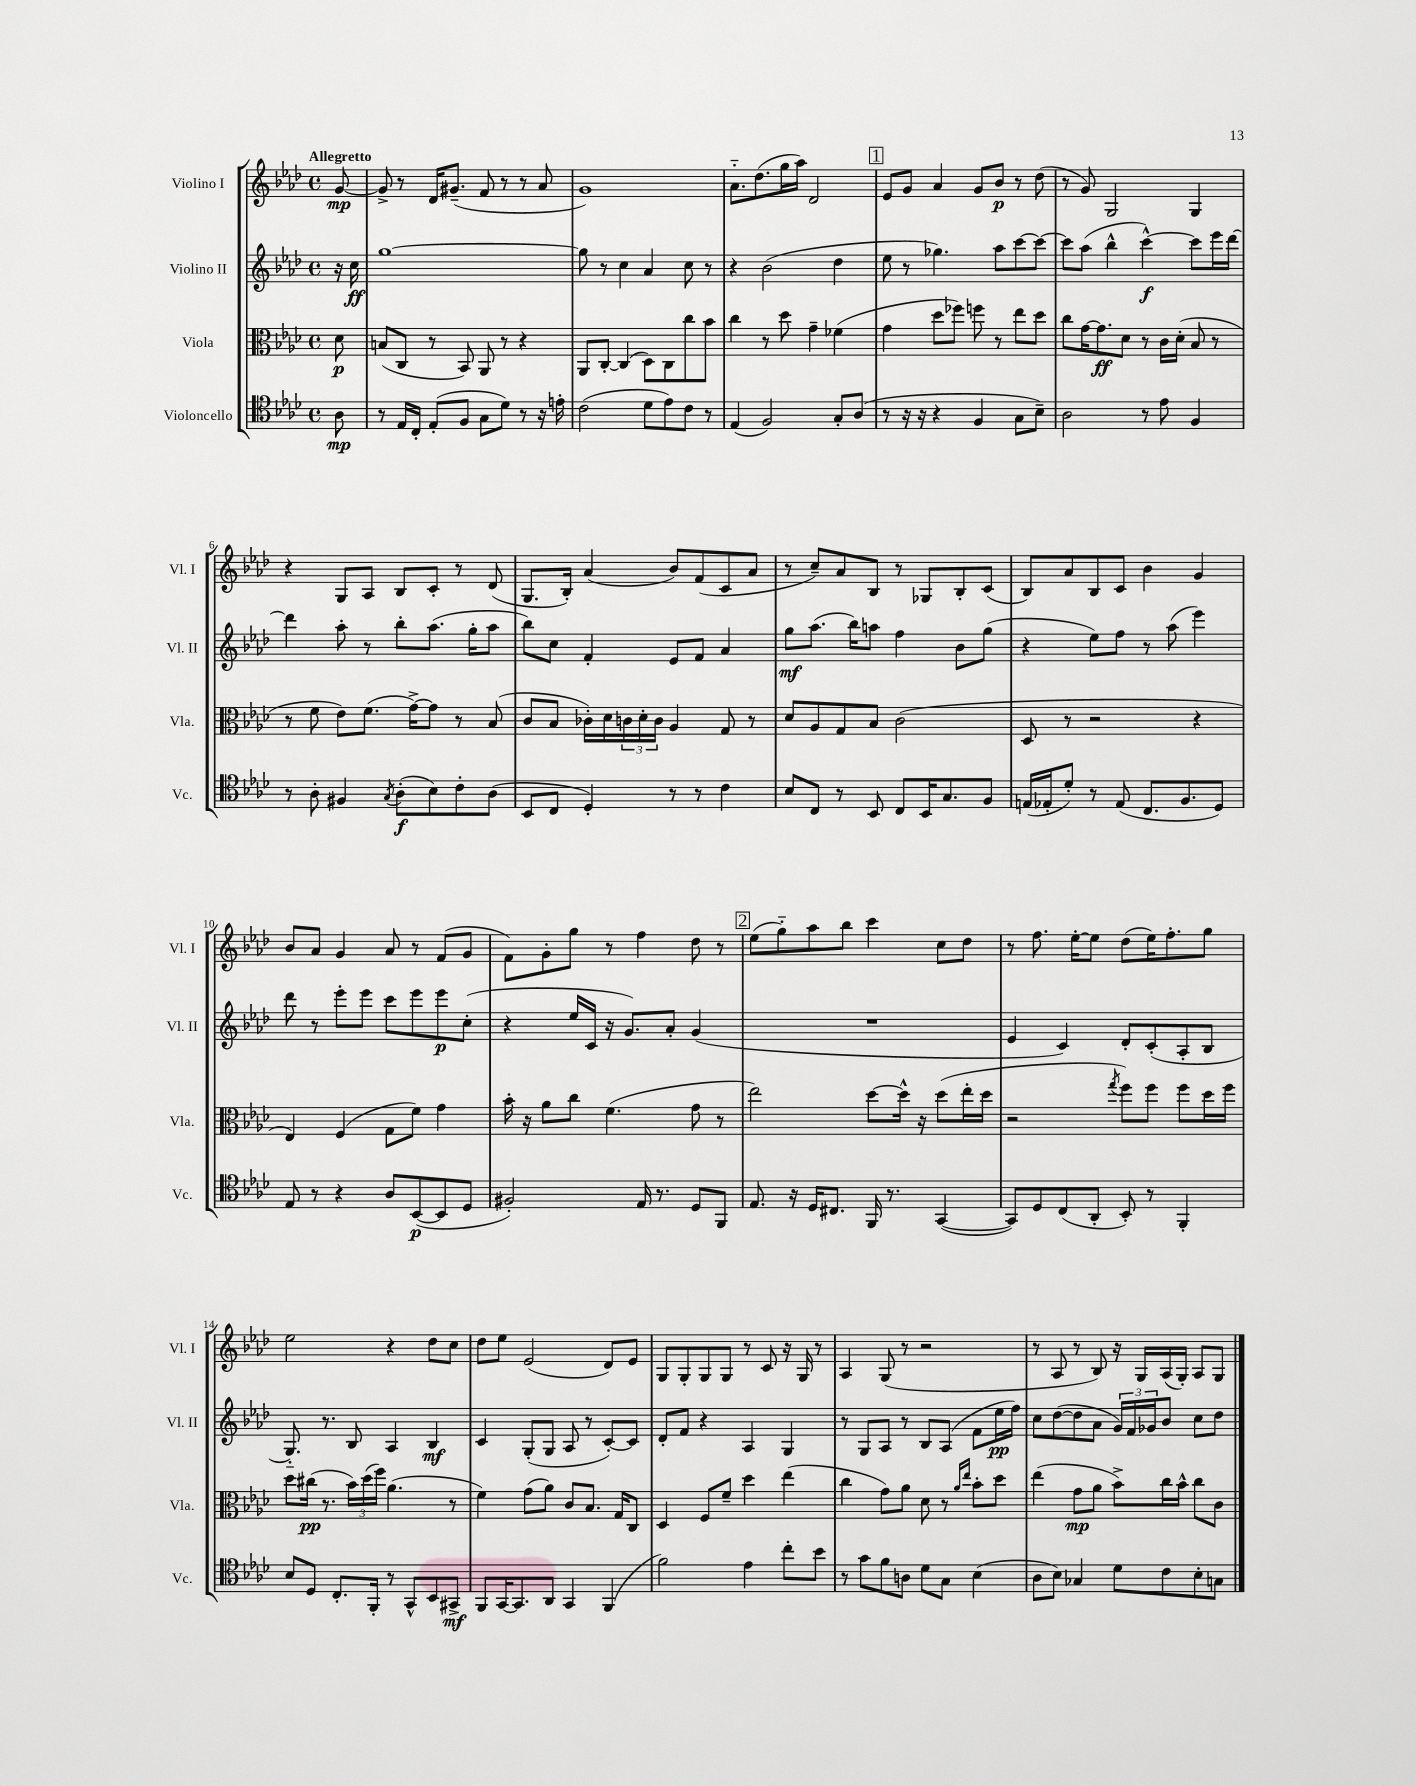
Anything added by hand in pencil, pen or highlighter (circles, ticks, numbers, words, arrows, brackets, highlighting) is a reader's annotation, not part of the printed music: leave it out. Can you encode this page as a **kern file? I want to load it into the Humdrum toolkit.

**kern	**dynam	**kern	**dynam	**kern	**dynam	**kern	**dynam
*part4	*part4	*part3	*part3	*part2	*part2	*part1	*part1
*staff4	*staff4	*staff3	*staff3	*staff2	*staff2	*staff1	*staff1
*I"Violoncello	*	*I"Viola	*	*I"Violino II	*	*I"Violino I	*
*I'Vc.	*	*I'Vla.	*	*I'Vl. II	*	*I'Vl. I	*
*clefC4	*	*clefC3	*	*clefG2	*	*clefG2	*
*k[b-e-a-d-]	*	*k[b-e-a-d-]	*	*k[b-e-a-d-]	*	*k[b-e-a-d-]	*
*M4/4	*	*M4/4	*	*M4/4	*	*M4/4	*
*met(c)	*	*met(c)	*	*met(c)	*	*met(c)	*
=	=	=	=	=	=	=	=
!	!	!	!	!	!	!LO:TX:a:B:t=Allegretto	!
8A-\	mp	8d-\	p	16r	.	[8g/	mp
.	.	.	.	16cc\	ff	.	.
=1	=1	=1	=1	=1	=1	=1	=1
8r	.	(8Bn/L	.	[1gg	.	8g^/]	.
16E-/LL	.	8C/J	.	.	.	8r	.
16C'/JJ	.	.	.	.	.	.	.
(8E-'/L	.	8r	.	.	.	16d-/KL	.
.	.	.	.	.	.	(8.g#X~/J	.
8F/J	.	8BB-/)	.	.	.	.	.
8G\L	.	8AA-/	.	.	.	8f/	.
8d-\J)	.	8r	.	.	.	8r	.
8r	.	4r	.	.	.	8r	.
16r	.	.	.	.	.	8a-/	.
16en'\	.	.	.	.	.	.	.
=2	=2	=2	=2	=2	=2	=2	=2
(2c\	.	8AA-/L	.	8gg\]	.	1g)	.
.	.	[8C'/J	.	8r	.	.	.
.	.	(4C/]	.	4cc\	.	.	.
8d-\L	.	8D-\L)	.	4a-/	.	.	.
8e-\)	.	8C\	.	.	.	.	.
8c\J	.	8cc\	.	8cc\	.	.	.
8r	.	8b-\J	.	8r	.	.	.
=3	=3	=3	=3	=3	=3	=3	=3
(4E-/	.	4cc\	.	4r	.	8.a-\L	.
.	.	.	.	.	.	(8.dd-\	.
2F/)	.	8r	.	(2b-\	.	.	.
.	.	8dd-\	.	.	.	16gg\L	.
.	.	.	.	.	.	16aa-\JJ)	.
.	.	4g~\	.	.	.	2d-/	.
8G'/L	.	(4f-X\	.	4dd-\	.	.	.
(8A-/J	.	.	.	.	.	.	.
!!LO:REH:place=s1:t=1
=4	=4	=4	=4	=4	=4	=4	=4
8r	.	4g\	.	8ee-\	.	8e-/L	.
16r	.	.	.	8r	.	8g/J	.
16r	.	.	.	.	.	.	.
4r	.	8dd-\L	.	4.gg-X\)	.	4a-/	.
.	.	8ff-X\J)	.	.	.	.	.
4F/	.	8ffn\	.	.	.	8g/L	.
.	.	8r	.	8aa-\L	.	8b-/J	p
8G\L	.	8ee-\L	.	[8ccc\	.	8r	.
8B-~\J)	.	8dd-\J	.	8ccc\J_	.	(8dd-\	.
=5	=5	=5	=5	=5	=5	=5	=5
2A-\	.	8cc\L	.	8ccc\L]	.	8r	.
.	.	[16g\K	.	(8aa-\J	.	8g/)	.
.	.	8.g\]	ff	.	.	.	.
.	.	.	.	4bb-^^\	.	2G/	.
.	.	8d-\J	.	.	.	.	.
8r	.	8r	.	[4ccc^^\)	f	.	.
8e-\	.	16c\LL	.	.	.	.	.
.	.	(16d-'\JJ	.	.	.	.	.
4F/	.	8B-/	.	8ccc\L]	.	4G/	.
.	.	8r	.	16eee-\L	.	.	.
.	.	.	.	[16ddd-\JJ	.	.	.
!!LO:LB:g=z
=6	=6	=6	=6	=6	=6	=6	=6
8r	.	8r	.	4ddd-\]	.	4r	.
8A-'\	.	8f\	.	.	.	.	.
4F#X/	.	8e-\L)	.	8aa-'\	.	8G/L	.
.	.	(8.f\J	.	8r	.	8A-/J	.
8qG/	.	.	.	.	.	.	.
(8A-'\L	f	.	.	8bb-'\L	.	8B-/L	.
.	.	[16g^\KL)	.	.	.	.	.
8B-\)	.	8g\J]	.	(8.aa-\J	.	8c'/J	.
8c'\	.	8r	.	.	.	8r	.
.	.	.	.	16gg'\KL	.	.	.
(8A-\J	.	(8B-/	.	8aa-\J	.	(8d-/	.
=7	=7	=7	=7	=7	=7	=7	=7
8BB-/L	.	8c/L	.	8bb-\L)	.	8.G/L	.
8C/J	.	8B-/J	.	8cc\J	.	.	.
.	.	.	.	.	.	16B-'/Jk)	.
4D-'/)	.	16c-X'\LL)	.	4f'/	.	(4a-/	.
.	.	16d-\	.	.	.	.	.
.	.	24cn\	.	.	.	.	.
.	.	24d-'\	.	.	.	.	.
.	.	24c\JJ	.	.	.	.	.
8r	.	4A-/	.	8e-/L	.	8b-/L)	.
8r	.	.	.	8f/J	.	(8f/	.
4c\	.	8G/	.	4a-/	.	8c/	.
.	.	8r	.	.	.	8a-/J	.
=8	=8	=8	=8	=8	=8	=8	=8
8B-/L	.	8d-/L	.	8gg\L	mf	8r	.
8C/J	.	8A-/	.	(8.aa-\J	.	8cc~/L)	.
8r	.	8G/	.	.	.	8a-/	.
.	.	.	.	16bb-\KL)	.	.	.
8BB-/	.	8B-/J	.	8aan\J	.	8B-/J	.
8C/L	.	(2c\	.	4ff\	.	8r	.
16BB-/K	.	.	.	.	.	8G-X/L	.
8.G/	.	.	.	.	.	.	.
.	.	.	.	8b-\L	.	8B-'/	.
8F/J	.	.	.	(8gg\J	.	(8c/J	.
=9	=9	=9	=9	=9	=9	=9	=9
(16En/LL	.	8D-/	.	4r	.	8B-/L)	.
16E-X'/J	.	.	.	.	.	.	.
8d-'/J)	.	8r	.	.	.	8a-/	.
8r	.	2r	.	8ee-\L)	.	8B-/	.
(8E-/	.	.	.	8ff\J	.	8c/J	.
8.C/L	.	.	.	8r	.	4b-\	.
.	.	.	.	(8aa-\	.	.	.
8.F/	.	.	.	.	.	.	.
.	.	4r	.	4eee-\)	.	4g/	.
8D-/J)	.	.	.	.	.	.	.
!!LO:LB:g=z
=10	=10	=10	=10	=10	=10	=10	=10
8E-/	.	4E-/)	.	8ddd-\	.	8b-/L	.
8r	.	.	.	8r	.	8a-/J	.
4r	.	(4F/	.	8eee-'\L	.	4g/	.
.	.	.	.	8eee-\J	.	.	.
8A-/L	.	8G\L	.	8ccc\L	.	8a-/	.
([8BB-/	p	8f\J)	.	8eee-\	.	8r	.
8BB-/]	.	4g\	.	8eee-\	p	(8f/L	.
8D-/J	.	.	.	(8cc'\J	.	8g/J	.
=11	=11	=11	=11	=11	=11	=11	=11
2F#X'/)	.	16b-'\	.	4r	.	8f\L)	.
.	.	16r	.	.	.	.	.
.	.	8a-\L	.	.	.	8g'\	.
.	.	8cc\J	.	16ee-/LL	.	8gg\J	.
.	.	.	.	16c/JJ	.	.	.
.	.	(4.f\	.	16r	.	8r	.
.	.	.	.	8.g/L)	.	.	.
16E-/	.	.	.	.	.	4ff\	.
8.r	.	.	.	.	.	.	.
.	.	.	.	8a-'/J	.	.	.
8D-/L	.	8g\	.	(4g/	.	8dd-\	.
8FF/J	.	8r	.	.	.	8r	.
!!LO:REH:place=s1:t=2
=12	=12	=12	=12	=12	=12	=12	=12
8.E-/	.	2ee-\)	.	1r	.	(8ee-\L	.
.	.	.	.	.	.	8gg\)	.
16r	.	.	.	.	.	.	.
16D-/KL	.	.	.	.	.	8aa-\	.
8.C#X/J	.	.	.	.	.	.	.
.	.	.	.	.	.	8bb-\J	.
16FF/	.	[8dd-\L	.	.	.	4ccc\	.
8.r	.	.	.	.	.	.	.
.	.	16dd-^^\Jk]	.	.	.	.	.
.	.	16r	.	.	.	.	.
([4GG/	.	(8dd-\L	.	.	.	8cc\L	.
.	.	16ee-'\L	.	.	.	8dd-\J	.
.	.	16dd-\JJ	.	.	.	.	.
=13	=13	=13	=13	=13	=13	=13	=13
8GG/L])	.	2r	.	4e-/	.	8r	.
8D-/	.	.	.	.	.	8.ff\	.
(8C/	.	.	.	4c/)	.	.	.
.	.	.	.	.	.	[16ee-'\KL	.
8AA-'/J	.	.	.	.	.	8ee-\J]	.
.	.	8qgg/	.	.	.	.	.
8BB-'/)	.	8ff\L)	.	8d-'/L	.	(8dd-\L	.
8r	.	8ff\J	.	(8c'/	.	16ee-\K)	.
.	.	.	.	.	.	8.ff'\	.
4FF'/	.	8ff\L	.	8A-'/	.	.	.
.	.	16dd-\L	.	8B-/J	.	8gg\J	.
.	.	16ff\JJ	.	.	.	.	.
!!LO:LB:g=z
=14	=14	=14	=14	=14	=14	=14	=14
8B-/L	.	8dd-\L	.	8.G/)	.	2ee-\	.
8D-/J	.	(16cc#X\Jk	pp	.	.	.	.
.	.	8.r	.	8.r	.	.	.
8.C'/L	.	.	.	.	.	.	.
.	.	24b-\LL)	.	8B-/	.	.	.
.	.	(24dd-\	.	.	.	.	.
16FF'/Jk	.	.	.	.	.	.	.
.	.	24ff\JJ)	.	.	.	.	.
8r	.	(4.a-\	.	4A-/	.	4r	.
8GG^^/L	.	.	.	.	.	.	.
8BB-/	.	.	.	4B-/	mf	8dd-\L	.
8GG#X^/J	mf	8r	.	.	.	8cc\J	.
=15	=15	=15	=15	=15	=15	=15	=15
8FF/L	.	4f\)	.	4c/	.	8dd-\L	.
[16GG/K	.	.	.	.	.	8ee-\J	.
8.GG/]	.	.	.	.	.	.	.
.	.	(8g\L	.	(8G'/L	.	(2e-/	.
8AA-/J	.	8a-\J)	.	8G/J	.	.	.
4GG/	.	8c/L	.	8A-/	.	.	.
.	.	8.B-/J	.	8r	.	.	.
(4FF/	.	.	.	[8c'/L)	.	8d-/L)	.
.	.	16G/KL	.	.	.	.	.
.	.	8C/J	.	8c/J]	.	8e-/J	.
=16	=16	=16	=16	=16	=16	=16	=16
2f\)	.	4D-/	.	8d-'/L	.	8G/L	.
.	.	.	.	8f/J	.	8G'/	.
.	.	8F/L	.	4r	.	8G/	.
.	.	8f~/J	.	.	.	8G/J	.
4e-\	.	4dd-\	.	4A-/	.	8r	.
.	.	.	.	.	.	8c/	.
8cc'\L	.	(4ee-\	.	4G/	.	16r	.
.	.	.	.	.	.	16G/	.
8b-\J	.	.	.	.	.	8r	.
=17	=17	=17	=17	=17	=17	=17	=17
8r	.	4cc\	.	8r	.	4A-/	.
8g\L	.	.	.	8G/L	.	.	.
8f\	.	8g\L)	.	8A-/J	.	(8G/	.
8An\J	.	8a-\J	.	8r	.	8r	.
8d-\L	.	8d-\	.	8B-/L	.	2r	.
8G\J	.	8r	.	(8A-/J	.	.	.
.	.	16qqa-/LL	.	.	.	.	.
.	.	16qqee-/JJ	.	.	.	.	.
(4B-\	.	8b-'\L	.	8f\L	.	.	.
.	.	8dd-\J	.	16ee-\L	pp	.	.
.	.	.	.	16ff\JJ)	.	.	.
=18	=18	=18	=18	=18	=18	=18	=18
8A-\L	.	(4ee-\	.	8cc\L	.	8r	.
8B-\J)	.	.	.	([8dd-\	.	8A-/	.
4G-X/	.	8g\L	mp	8dd-\]	.	8r	.
.	.	8a-\J	.	8a-\J	.	8B-/)	.
8d-\L	.	8b-^\L)	.	24g/LL)	.	16r	.
.	.	.	.	24f/	.	.	.
.	.	.	.	.	.	16G/LL	.
.	.	.	.	24g-X/J	.	.	.
8c\	.	16cc\L	.	8b-/J	.	(16A-/	.
.	.	16b-^^\JJ	.	.	.	16G'/JJ)	.
8B-'\	.	8cc\L	.	8cc\L	.	8A-/L	.
8Gn\J	.	8c\J	.	8dd-\J	.	8G/J	.
==	==	==	==	==	==	==	==
*-	*-	*-	*-	*-	*-	*-	*-
